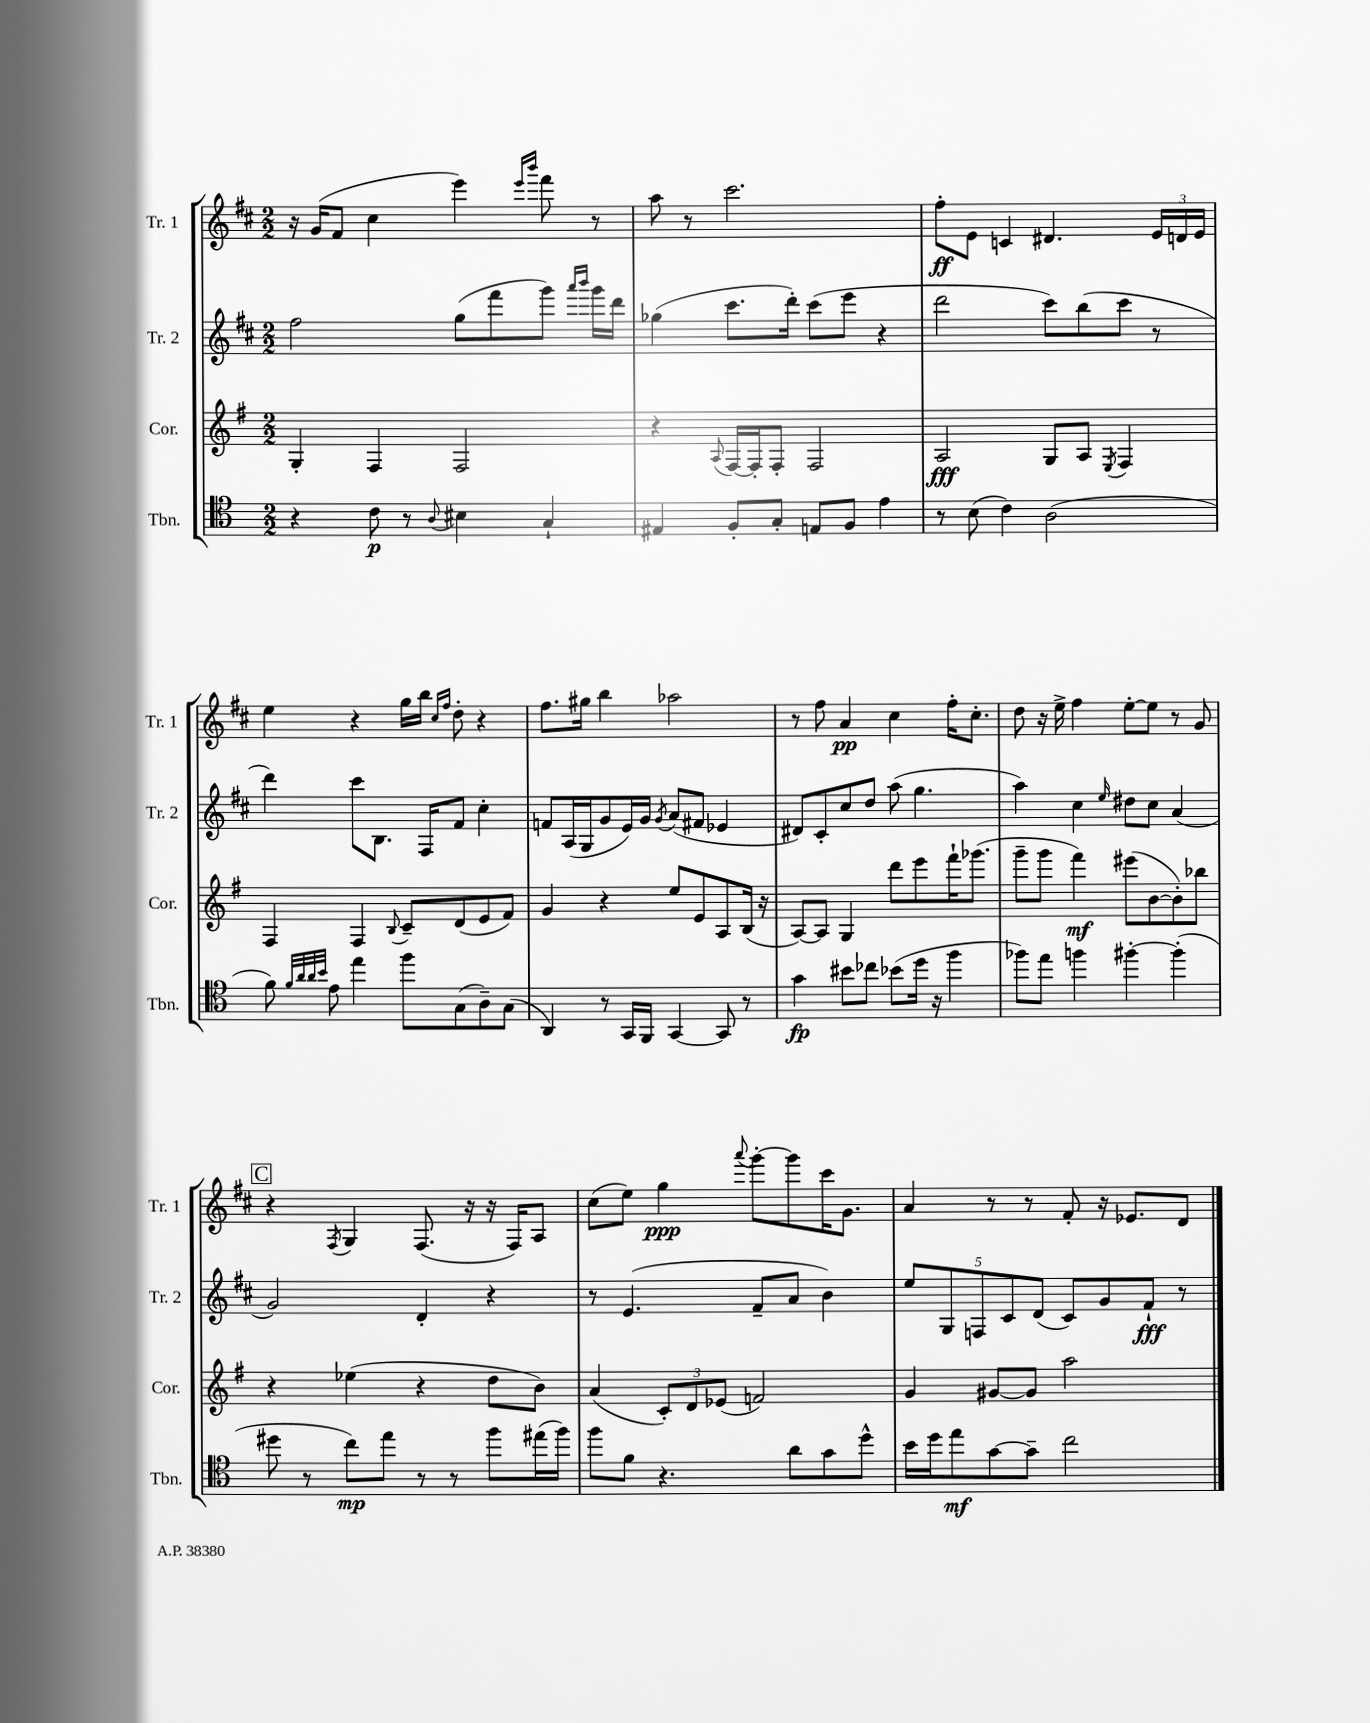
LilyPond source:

<<
\new StaffGroup <<
\new Staff = "s0" \with { instrumentName = "Tr. 1" shortInstrumentName = "Tr. 1" } {
    \clef treble \key d \major \numericTimeSignature \time 2/2
    r16 g'16( fis'8 cis''4 e'''4) \grace { e'''16 b'''16 } fis'''8 r8 |
    a''8 r8 cis'''2. |
    fis''8-.\ff e'8 c'4 dis'4. \tuplet 3/2 { e'16 d'16 e'16 } |
    e''4 r4 g''16 b''16 \grace { cis''16 fis''16 } d''8-. r4 |
    fis''8. gis''16 b''4 aes''2 |
    r8 fis''8 a'4\pp cis''4 fis''16-. cis''8.-. |
    d''8 r16 e''16-> fis''4 e''8~-. e''8 r8 g'8 |
    \mark \markup { \box "C" } r4 \acciaccatura { fis8 } g4 fis8.( r16 r16 fis16) a8 |
    cis''8( e''8) g''4\ppp \appoggiatura { a'''8 } g'''8~-. g'''8 cis'''16 g'8. |
    a'4 r8 r8 fis'8-. r16 ees'8. d'8 \bar "|." |
}
\new Staff = "s1" \with { instrumentName = "Tr. 2" shortInstrumentName = "Tr. 2" } {
    \clef treble \key d \major \numericTimeSignature \time 2/2
    fis''2 g''8( fis'''8 g'''8) \grace { a'''16 b'''16 } g'''16 d'''16 |
    ges''4( cis'''8. d'''16-.) cis'''8( e'''8 r4 |
    d'''2 cis'''8) b''8( cis'''8 r8 |
    d'''4) cis'''8 b8. fis16 fis'8 cis''4-. |
    f'8 a16( g16 g'8 e'16) g'16 \acciaccatura { g'8 } a'8( fis'8 ees'4 |
    dis'8) cis'8-. cis''8 d''8 a''8( g''4. |
    a''4) cis''4 \grace { e''16 } dis''8 cis''8 a'4( |
    \mark \markup { \box "C" } g'2) d'4-. r4 |
    r8 e'4.( fis'8-- a'8 b'4) |
    \tuplet 5/4 { e''8 g8 f8 cis'8 d'8( } cis'8) g'8 fis'8-!\fff r8 \bar "|." |
}
\new Staff = "s2" \with { instrumentName = "Cor." shortInstrumentName = "Cor." } {
    \clef treble \key g \major \numericTimeSignature \time 2/2
    g4-. fis4 fis2 |
    r4 \appoggiatura { a8 } fis16~ fis16-. fis8-. fis2 |
    a2\fff g8 a8 \acciaccatura { e8 } fis4 |
    fis4 fis4 \appoggiatura { b8 } c'8-- d'8( e'8 fis'8) |
    g'4 r4 e''8 e'8 a8 b16( r16 |
    a8~) a8 g4 d'''8 e'''8 fis'''16-! ges'''8.( |
    g'''8-- g'''8 fis'''4\mf) eis'''8( b'8~ b'8-.) bes''8 |
    \mark \markup { \box "C" } r4 ees''4( r4 d''8 b'8) |
    a'4( \tuplet 3/2 { c'8-.) d'8 ees'8( } f'2) |
    g'4 gis'8~ gis'8 a''2 \bar "|." |
}
\new Staff = "s3" \with { instrumentName = "Tbn." shortInstrumentName = "Tbn." } {
    \clef tenor \key c \major \numericTimeSignature \time 2/2
    r4 c'8\p r8 \appoggiatura { a8 } bis4 g4-! |
    eis4 f8-. g8-. e8 f8 e'4 |
    r8 b8( c'4) a2( |
    f'8) \grace { f'32 a'32 a'32 b'32 } e'8 e''4 f''8 g8( a8--) g8( |
    a,4) r8 g,16 f,16 g,4~ g,8 r8 |
    g'4\fp bis'8 ces''8 bes'8( d''16 r16 f''4 |
    fes''8) e''8 f''4 fis''4~-. fis''4-.( |
    \mark \markup { \box "C" } dis''8 r8 c''8\mp) e''8 r8 r8 f''8 eis''16( f''16) |
    f''8 f'8 r4. a'8 g'8 d''8-^ |
    b'16 d''16 e''8\mf g'8~ g'8-- c''2 \bar "|." |
}
>>
>>
\layout { \context { \Score \remove "Bar_number_engraver" } }
